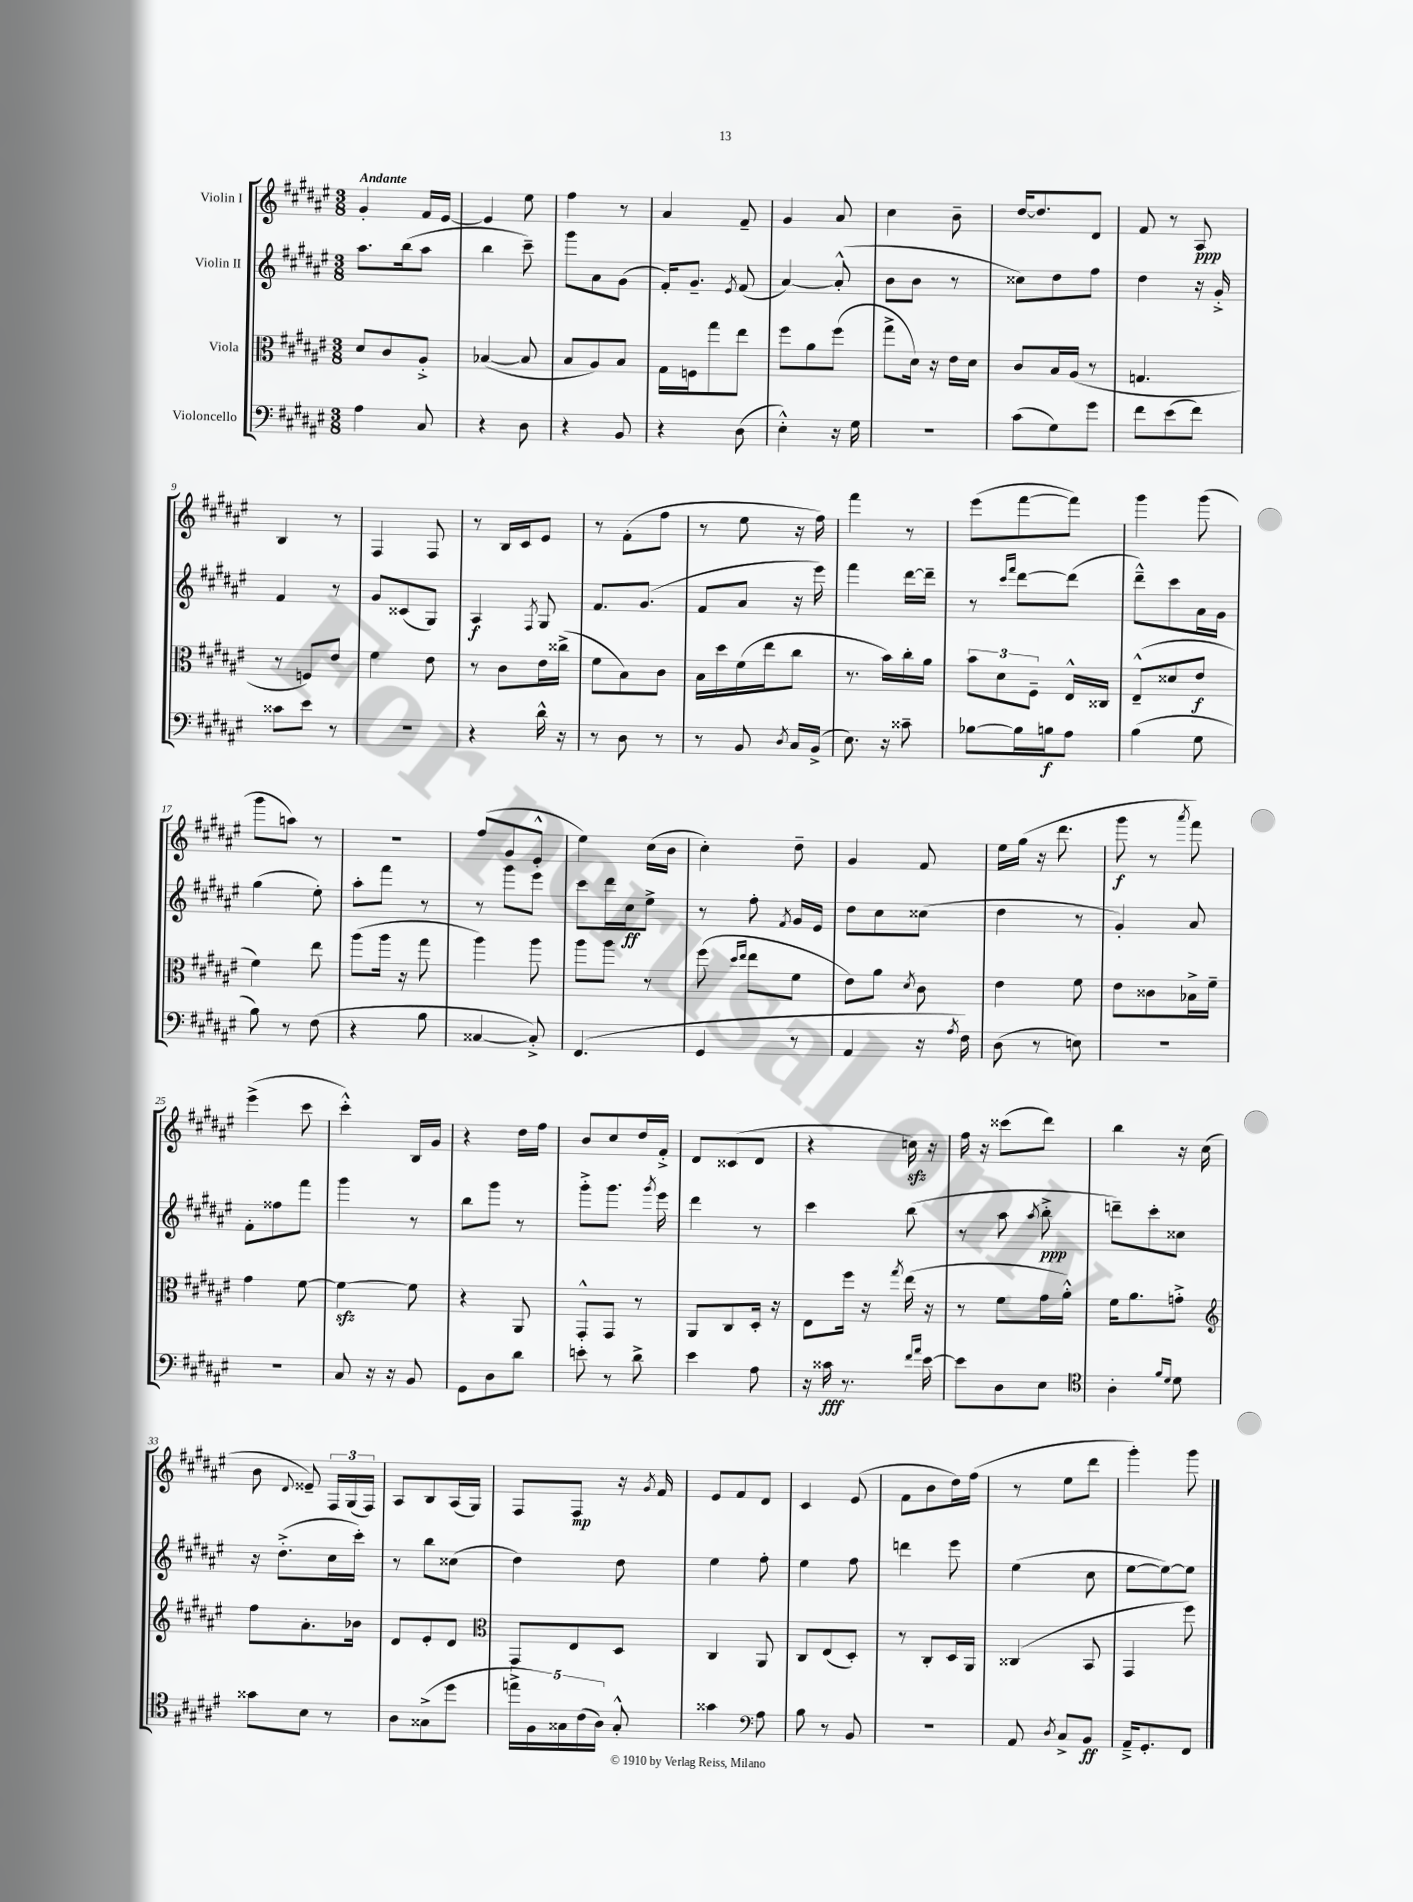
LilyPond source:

<<
\new StaffGroup <<
\new Staff = "s0" \with { instrumentName = "Violin I" } {
    \clef treble \key fis \major \numericTimeSignature \time 3/8 \tempo "Andante"
    \autoBeamOff gis'4-. fis'16[ eis'16]~ |
    eis'4 eis''8 |
    fis''4 r8 |
    ais'4 fis'8-- |
    gis'4 ais'8 |
    cis''4 b'8-- |
    dis''16[~ dis''8. dis'8] |
    fis'8 r8 ais8\ppp |
    b4 r8 |
    fis4 fis8 |
    r8 b16[ cis'16 eis'8] |
    r8 fis'8[-.( fis''8] |
    r8 eis''8 r16 fis''16) |
    fis'''4 r8 |
    eis'''8[( fis'''8~ fis'''8]) |
    gis'''4 gis'''8( |
    gis'''8[ a''8]) r8 |
    R4. |
    fis''8[( gis'8 eis'8]-.-^ |
    eis''4) cis''16[( b'16] |
    cis''4-.) dis''8-- |
    gis'4 fis'8 |
    eis''16[ gis''16]( r16 dis'''8. |
    gis'''8\f r8 \acciaccatura { ais'''8 } fis'''8) |
    eis'''4->( cis'''8 |
    cis'''4-.-^) b16[ gis'16] |
    r4 dis''16[ fis''16] |
    b'8[ cis''8 dis''16 fis'16]-.-> |
    dis'8[ cisis'8( dis'8] |
    r4 c''16\sfz) r16 |
    fis''16 r16 cisis'''8[( dis'''8]) |
    b''4 r16 cis''16( |
    b'8 \appoggiatura { dis'8 } eisis'8--) \tuplet 3/2 { fis16[ gis16( fis16]) } |
    ais8[ b8 ais16( gis16]) |
    fis8[ fis8]\mp r16 \acciaccatura { gis'8 } fis'16 |
    eis'8[ fis'8 dis'8] |
    cis'4 eis'8( |
    fis'8[ b'8 dis''16) fis''16]( |
    r8 eis''8[ dis'''8] |
    gis'''4-.) gis'''8 \bar "|." |
}
\new Staff = "s1" \with { instrumentName = "Violin II" } {
    \clef treble \key fis \major \numericTimeSignature \time 3/8
    \autoBeamOff ais''8.[ b''16( ais''8] |
    b''4 cis'''8--) |
    gis'''8[ ais'8 gis'8]( |
    fis'16[-.) gis'8.]-- \acciaccatura { eis'8 } fis'8( |
    ais'4~) ais'8-.-^( |
    b'8[ b'8] r8 |
    cisis''8[) dis''8 fis''8] |
    dis''4 r16 gis'16-.-> |
    fis'4 r8 |
    gis'8[ cisis'8( gis8]) |
    ais4\f \acciaccatura { fis8 } gis8 |
    fis'8.[ gis'8.]( |
    fis'8[ ais'8] r16 eis'''16) |
    fis'''4 dis'''16[~ dis'''16]-- |
    r8 \grace { cis'''16[ fis'''16] } dis'''8[~ dis'''8]( |
    dis'''8[---^) cis'''8 ais'16 gis'16] |
    gis''4( eis''8-.) |
    ais''8[-. fis'''8] r8 |
    r8 gis'''8[ eis'''8] |
    cis'''8[ dis'''16 cis''16\ff eis''8]-> |
    r8 fis''8-. \acciaccatura { fis'8 } gis'16[ eis'16] |
    dis''8[ cis''8 cisis''8]( |
    dis''4 r8 |
    gis'4-.) ais'8 |
    fis'8[-. fisis''8 fis'''8] |
    gis'''4 r8 |
    b''8[ gis'''8] r8 |
    gis'''8[-.-> gis'''8.] \acciaccatura { gis'''8 } eis'''16 |
    dis'''4 r8 |
    cis'''4 b''8( |
    r8 ais''8 \acciaccatura { ais''8 } b''8-.->\ppp |
    d'''8[--) cis'''8-. cisis''8] |
    r16 dis''8.[-.->( cis''16 cis'''16]-.) |
    r8 b''8[ cisis''8]( |
    dis''4) dis''8 |
    eis''4 fis''8-. |
    eis''4 fis''8 |
    d'''4 eis'''8 |
    eis''4( cis''8 |
    eis''8[~ eis''8~) eis''8] \bar "|." |
}
\new Staff = "s2" \with { instrumentName = "Viola" } {
    \clef alto \key fis \major \numericTimeSignature \time 3/8
    \autoBeamOff dis'8[ cis'8 ais8]-.-> |
    bes4~( bes8 |
    b8[ ais8) b8] |
    gis16[ f16 gis''8 eis''8] |
    fis''8[ ais'8 fis''8]( |
    gis''8[-> dis'16]) r16 eis'16[ dis'16] |
    cis'8[ b16 ais16]( r8 |
    g4. |
    r8 f8[) eis'8] |
    fis'4 eis'8 |
    r8 cis'8[ eis'16 cisis''16]->( |
    fis'8[ b8) cis'8] |
    b16[ dis''16 fis'16( eis''16 cis''8] |
    r8. b'16[) cis''16-. ais'16] |
    \tuplet 3/2 { b'8[ dis'8 fis8]-- } eis16[-^ cisis16] |
    eis8[---^( disis'8 eis'8]\f |
    fis'4) eis''8 |
    ais''8[( ais''16] r16 gis''8 |
    ais''4) ais''8 |
    ais''8[ ais''8] r8 |
    fis''8( \grace { dis''16[ eis''16] } eis''8[ fis'8] |
    eis'8[) ais'8] \acciaccatura { dis'8 } cis'8 |
    eis'4 fis'8 |
    eis'8[ cisis'8 bes16-> fis'16]-- |
    gis'4 fis'8~ |
    fis'4~\sfz fis'8 |
    r4 ais,8 |
    gis,8[-.-^ gis,8] r8 |
    ais,8[ cis8 dis16]-. r16 |
    eis8[ fis''16] r16 \acciaccatura { gis''8 } eis''16( r16 |
    r8 fis'8[ gis'16 ais'16]-.-^) |
    fis'16[ ais'8. g'8]-.-> |
    \clef treble fis''8[ ais'8.-. bes'16] |
    dis'8[ eis'8-. dis'8] |
    \clef alto gis,8[ eis8 dis8] |
    cis4 ais,8 |
    cis8[ eis8( dis8]-.) |
    r8 cis8[-. dis16 ais,16] |
    cisis4( b,8 |
    gis,4 fis''8) \bar "|." |
}
\new Staff = "s3" \with { instrumentName = "Violoncello" } {
    \clef bass \key fis \major \numericTimeSignature \time 3/8
    \autoBeamOff ais4 cis8 |
    r4 dis8 |
    r4 b,8 |
    r4 dis8( |
    eis4-.-^) r16 gis16 |
    R4. |
    cis'8[( gis8) gis'8] |
    fis'8[ eis'8( fis'8]) |
    cisis'8[ eis'8] r8 |
    R4. |
    r4 dis'16-^ r16 |
    r8 dis8 r8 |
    r8 b,8 \acciaccatura { dis8 } cis16[ b,16]->( |
    eis8.) r16 cisis'8-- |
    bes8[~ bes16 b16\f ais8] |
    b4( gis8 |
    b8) r8 fis8( |
    r4 b8 |
    cisis4~ cisis8-.->) |
    fis,4.( |
    gis,4 r8 |
    ais,4 r16 \acciaccatura { ais8 } fis16) |
    dis8( r8 e8) |
    R4. |
    r4. |
    cis8 r16 r16 b,8 |
    gis,8[ dis8 dis'8] |
    e'8-. r8 dis'8-> |
    eis'4 ais8 |
    r16 cisis'16\fff r8. \grace { fis'16[ ais'16] } eis'16~ |
    eis'8[ dis8 eis8] |
    \clef tenor ais4-. \grace { fis'16[ dis'16] } dis'8 |
    gisis'8[ b8] r8 |
    ais8[ gisis8->( dis''8] |
    \tuplet 5/4 { e''16[-> fis16) gisis16 cis'16( ais16]) } gisis8-.-^ |
    gisis'4 \clef bass ais8 |
    b8 r8 b,8 |
    R4. |
    ais,8 \acciaccatura { dis8 } cis8[-> b,8]\ff |
    ais,16[---> gis,8.-. fis,8] \bar "|." |
}
>>
>>
